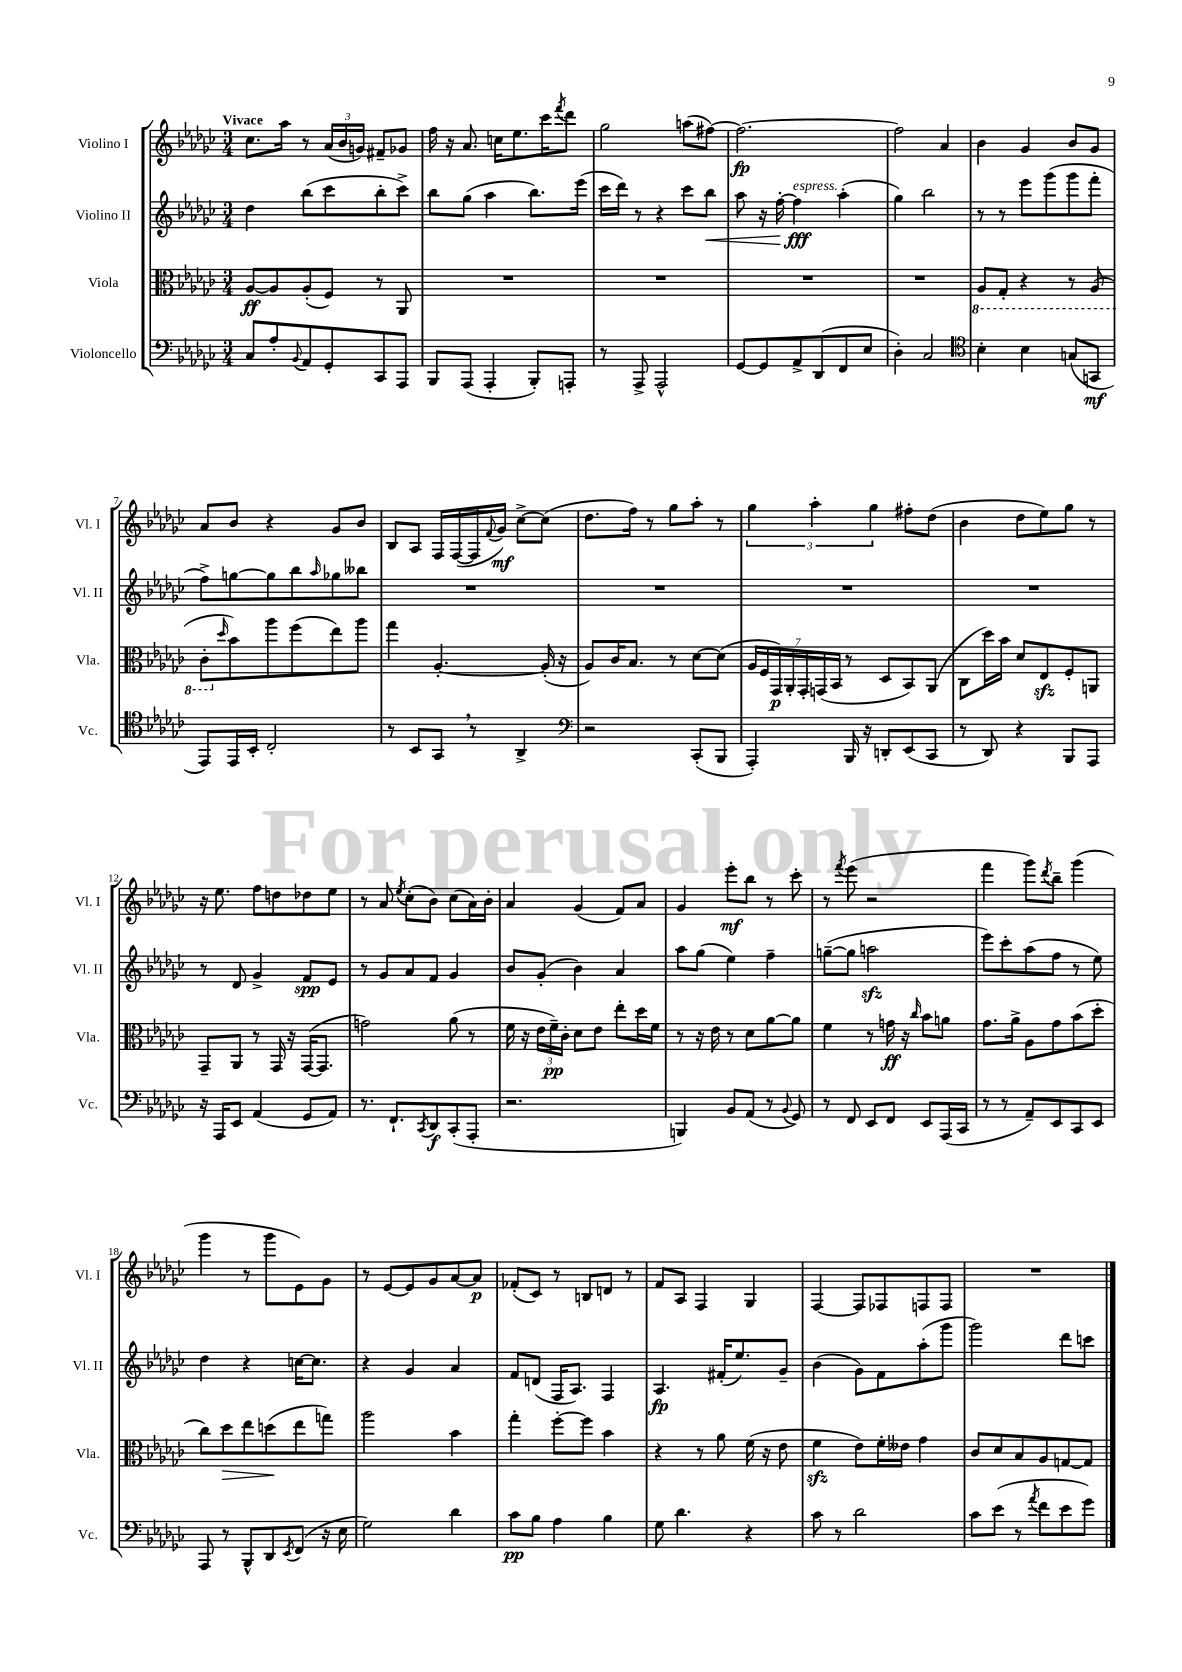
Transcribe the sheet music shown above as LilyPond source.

<<
\new StaffGroup <<
\new Staff = "s0" \with { instrumentName = "Violino I" shortInstrumentName = "Vl. I" } {
    \clef treble \key ges \major \numericTimeSignature \time 3/4 \tempo "Vivace"
    ces''8. aes''16 r8 \tuplet 3/2 { aes'16( bes'16 g'16) } fis'8-- ges'8 |
    f''16 r16 aes'8. c''16 ees''8. ces'''16 \acciaccatura { f'''8 } des'''8 |
    ges''2 a''8( fis''8~) |
    fis''2.~\fp |
    fis''2 aes'4 |
    bes'4 ges'4 bes'8 ges'8 |
    aes'8 bes'8 r4 ges'8 bes'8 |
    bes8 aes8 f16 f16~( f16 \appoggiatura { f'8 } ges'16\mf) ces''8~-> ces''8( |
    des''8. f''16) r8 ges''8 aes''8-. r8 |
    \tuplet 3/2 { ges''4 aes''4-. ges''4 } fis''8-. des''8( |
    bes'4 des''8 ees''8) ges''8 r8 |
    r16 ees''8. f''8 d''8 des''8 ees''8 |
    r8 aes'8 \acciaccatura { ees''8 } ces''8-.( bes'8) ces''8( aes'16) bes'16-. |
    aes'4 ges'4( f'8) aes'8 |
    ges'4 ees'''8-.\mf bes''8 r8 ces'''8-. |
    r8 \acciaccatura { f'''8 } ees'''8( r2 |
    f'''4 ges'''8) \acciaccatura { des'''8 } bes''8-- ges'''4( |
    ges'''4 r8 ges'''8 ees'8) ges'8 |
    r8 ees'8~ ees'8 ges'8 aes'8~ aes'8\p |
    fes'8-.( ces'8) r8 b8 d'8 r8 |
    f'8 aes8 f4 ges4 |
    f4~ f8 fes8 f8 f8 |
    R2. \bar "|." |
}
\new Staff = "s1" \with { instrumentName = "Violino II" shortInstrumentName = "Vl. II" } {
    \clef treble \key ges \major \numericTimeSignature \time 3/4
    des''4 bes''8( ces'''8 bes''8-. ces'''8->) |
    bes''8 ges''8( aes''4 bes''8.) ees'''16( |
    ces'''16 des'''16) r8 r4 ces'''8 bes''8\< |
    aes''8 r16 f''16~-. f''4\fff\!^\markup { \italic "espress." } aes''4-.( |
    ges''4) bes''2 |
    r8 r8 ees'''8 ges'''8( ges'''8 f'''8-. |
    f''8->) g''8~ g''8 bes''8 \grace { aes''16 } ges''8 beses''8 |
    R2. |
    R2. |
    R2. |
    R2. |
    r8 des'8 ges'4-> f'8\spp ees'8 |
    r8 ges'8 aes'8 f'8 ges'4 |
    bes'8 ges'8-.( bes'4) aes'4 |
    aes''8 ges''8( ees''4) f''4-- |
    g''8~--( g''8 a''2\sfz |
    ees'''8) ces'''8-. aes''8( f''8 r8 ees''8) |
    des''4 r4 c''16~ c''8. |
    r4 ges'4 aes'4 |
    f'8 d'8( f16 aes8.) f4 |
    aes4.\fp fis'16-.( ees''8.) ges'8-- |
    bes'4( ges'8) f'8 aes''8-.( ges'''8 |
    ges'''2) des'''8 c'''8 \bar "|." |
}
\new Staff = "s2" \with { instrumentName = "Viola" shortInstrumentName = "Vla." } {
    \clef alto \key ges \major \numericTimeSignature \time 3/4
    aes8~\ff aes8 aes8-.( f8) r8 aes,8 |
    R2. |
    R2. |
    R2. |
    R2. |
    \ottava #-1 aes,8 ges,8-. r4 r8 aes,8( |
    ces8-. \ottava #0 \grace { des''16 } bes'8) aes''8 f''8( ees''8) aes''8 |
    ges''4 aes4.~-. aes16-.( r16 |
    aes8) ces'16 bes8. r8 des'8~ des'8( |
    \tuplet 7/4 { aes16 f16 ges,16\p) aes,16-. ges,16-. g,16( bes,16 } r8 des8 bes,8) aes,8( |
    ces8 des''16) bes'16 des'8 ees8\sfz f8-. a,8 |
    ges,8-- aes,8 r8 ges,16 r16 ges,16~( ges,8. |
    g'2) aes'8( r8 |
    f'16 r16 \tuplet 3/2 { ees'16 f'16--\pp) ces'16-. } des'8 ees'8 ees''8-. des''16 f'16 |
    r8 r16 ees'16 r8 des'8 aes'8~ aes'8 |
    f'4 r8 g'16\ff r16 \grace { ces''16 } bes'8 a'8 |
    ges'8. aes'16-> aes8 ges'8 bes'8( des''8-. |
    ces''8) des''8\> ees''8 d''8\!( ees''8 g''8) |
    aes''2 bes'4 |
    ges''4-. f''8~-. f''8 bes'4 |
    r4 r8 aes'8 f'16( r16 ees'8 |
    f'4\sfz ees'8) f'16-. eeses'16 ges'4 |
    ces'8 des'8 bes8 aes8 g8~ g8 \bar "|." |
}
\new Staff = "s3" \with { instrumentName = "Violoncello" shortInstrumentName = "Vc." } {
    \clef bass \key ges \major \numericTimeSignature \time 3/4
    ces8 aes8-. \appoggiatura { bes,8 } aes,8 ges,8-. ces,8 aes,,8 |
    bes,,8 aes,,8( aes,,4-. bes,,8-.) a,,8-. |
    r8 aes,,8-> aes,,2-^ |
    ges,8~ ges,8 aes,8-> des,8( f,8 ees8 |
    des4-.) ces2 |
    \clef tenor bes4-. bes4 g8( g,8\mf |
    ees,8) ees,16 bes,16-. ces2-. |
    r8 bes,8 ges,8 \breathe r8 aes,4-> |
    \clef bass r2 ces,8-.( bes,,8 |
    aes,,4-.) bes,,16 r16 d,8-. ees,8( ces,8 |
    r8 des,8) r4 bes,,8 aes,,8 |
    r16 aes,,16 ees,8 aes,4( ges,8 aes,8) |
    r8. f,8.-! \acciaccatura { ces,8 } des,8\f ces,8-.( aes,,8-. |
    r2. |
    b,,4) bes,8 aes,8( r8 \appoggiatura { bes,8 } ges,8) |
    r8 f,8 ees,8 f,8 ees,8 aes,,16( ces,16 |
    r8 r8 aes,8--) ees,8 ces,8 ees,8 |
    aes,,8 r8 bes,,8-^ des,8 \acciaccatura { ees,8 } f,8( r16 ees16 |
    ges2) des'4 |
    ces'8\pp bes8 aes4 bes4 |
    ges8 des'4. r4 |
    ces'8 r8 des'2 |
    ces'8 ees'8( r8 \acciaccatura { aes'8 } f'8 ees'8 ges'8) \bar "|." |
}
>>
>>
